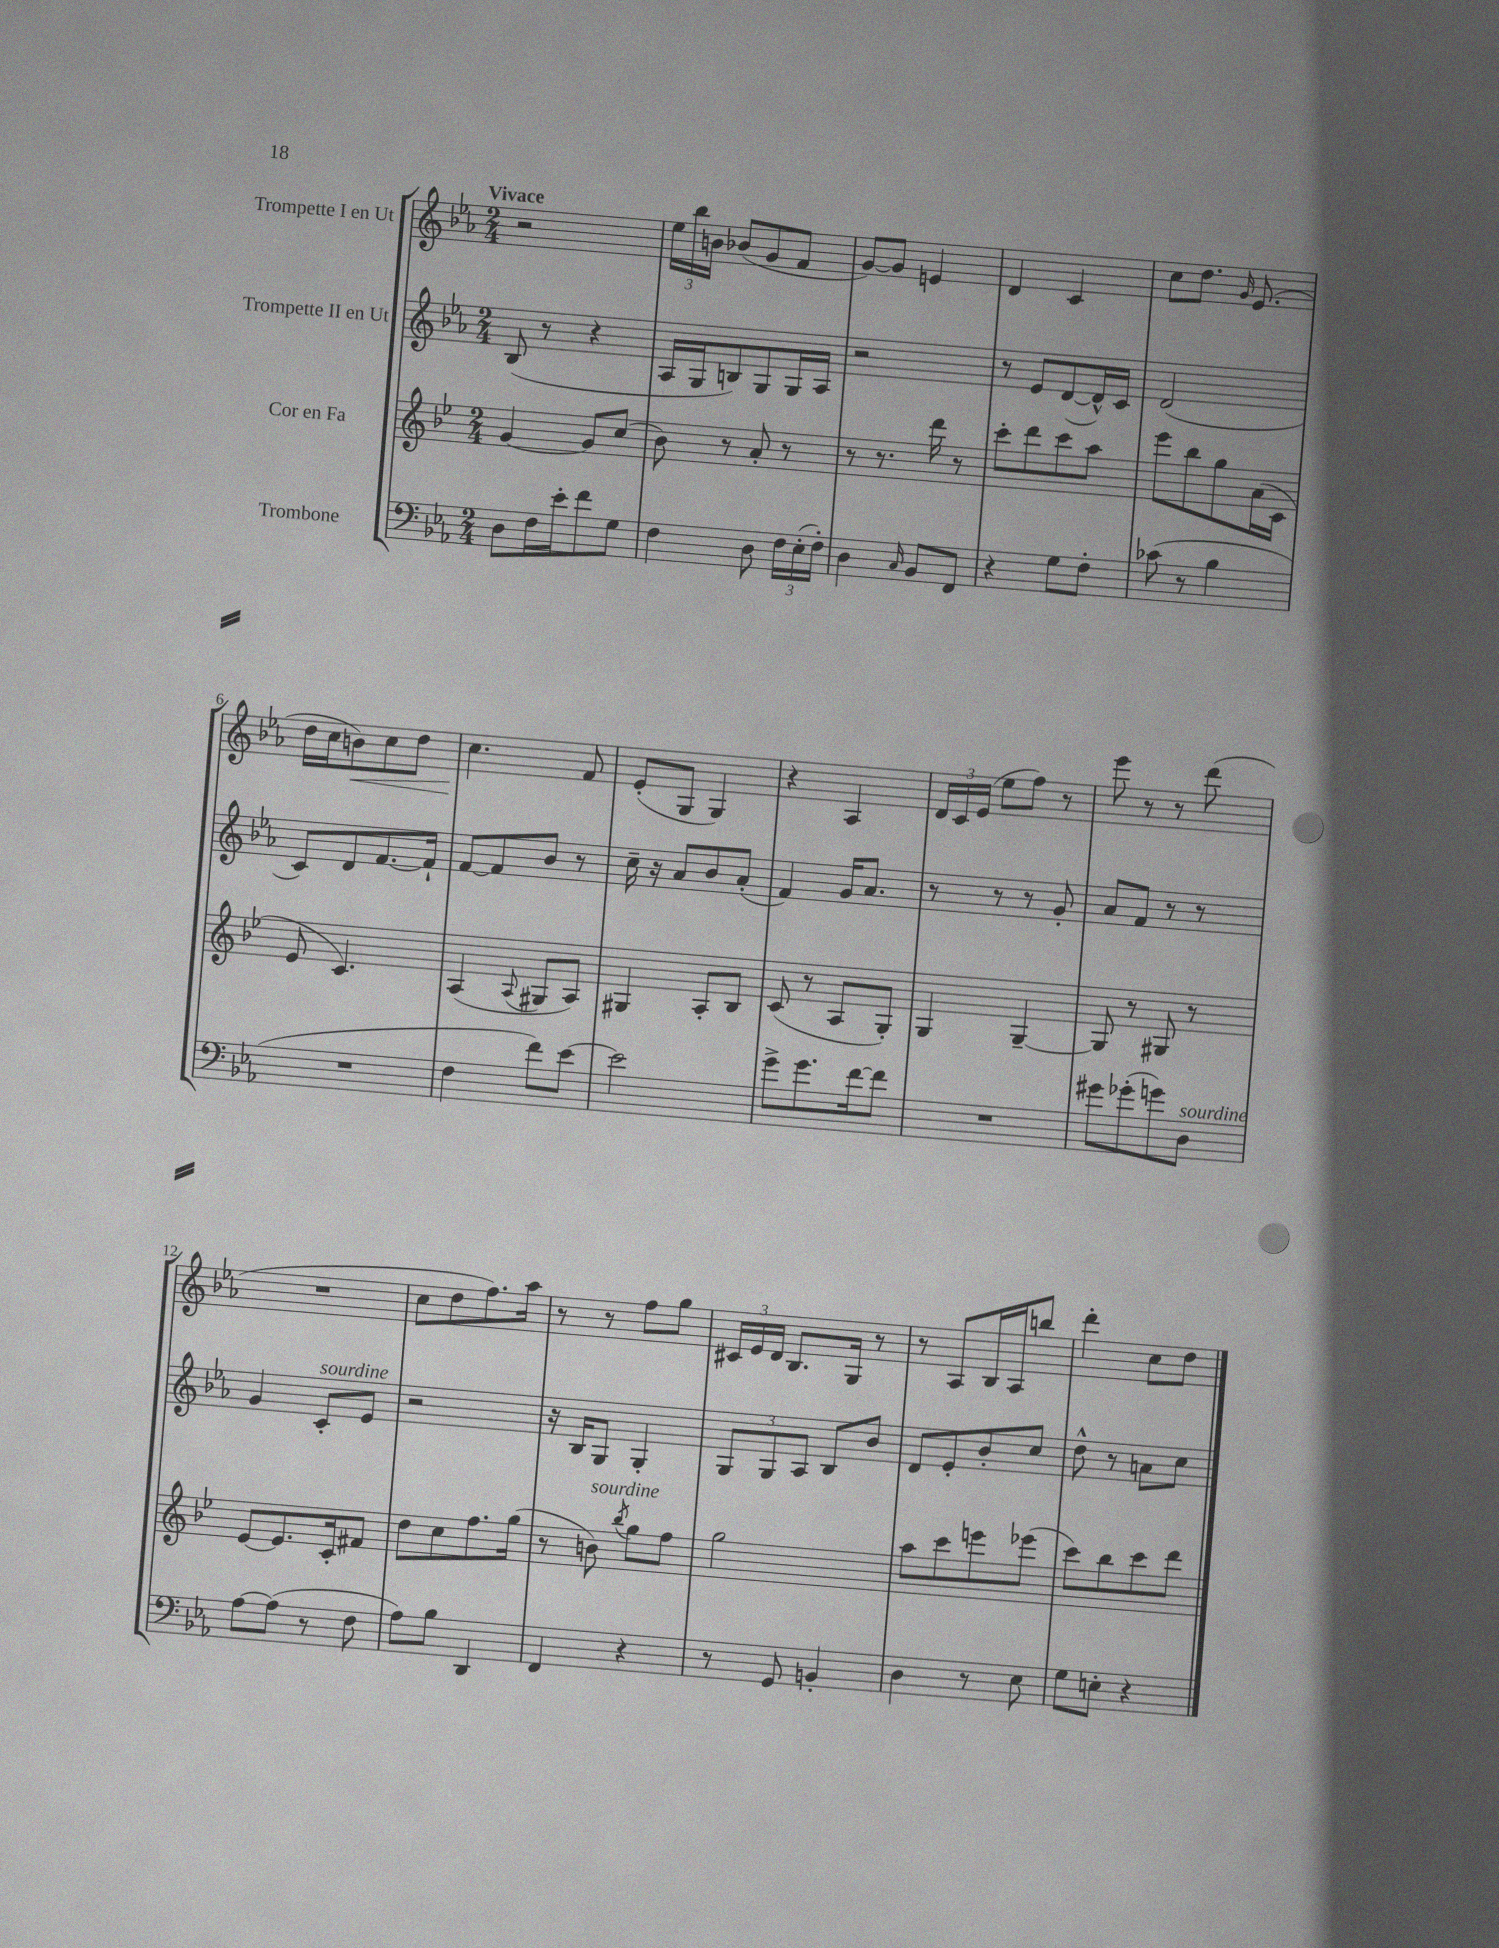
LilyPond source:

<<
\new StaffGroup <<
\new Staff = "s0" \with { instrumentName = "Trompette I en Ut" } {
    \clef treble \key ees \major \numericTimeSignature \time 2/4 \tempo "Vivace"
    \autoBeamOff r2 |
    \tuplet 3/2 { ees''16[ bes''16 b'16] } bes'8[( g'8 f'8] |
    g'8[~) g'8] e'4 |
    d'4 c'4 |
    c''8[ d''8.] \grace { g'16 } ees'8.( |
    d''16[ c''16 b'8\<) c''8 d''8] |
    c''4.\! f'8 |
    ees'8[-.( g8] g4) |
    r4 aes4 |
    \tuplet 3/2 { d'16[ c'16 ees'16]( } ees''8[ f''8]) r8 |
    ees'''8 r8 r8 d'''8( |
    R2 |
    c''8[ d''8 f''8.) aes''16] |
    r8 r8 f''8[ g''8] |
    \tuplet 3/2 { cis'16[ ees'16 d'16] } bes8.[ g16] r8 |
    r8 aes8[ bes16 aes16 b''8] |
    d'''4-. c''8[ d''8] \bar "|." |
}
\new Staff = "s1" \with { instrumentName = "Trompette II en Ut" } {
    \clef treble \key ees \major \numericTimeSignature \time 2/4
    \autoBeamOff bes8( r8 r4 |
    aes16[ g16 b8) g8 g16 aes16] |
    r2 |
    r8 ees'8[ d'8~( d'16-^) c'16] |
    d'2( |
    c'8[) d'8 f'8.~ f'16]-! |
    f'8[~ f'8 bes'8] r8 |
    c''16-- r16 aes'8[ bes'8 aes'8]-.( |
    f'4) g'16[ aes'8.] |
    r8 r8 r8 g'8-. |
    aes'8[ f'8] r8 r8 |
    g'4 c'8[-.^\markup { \italic "sourdine" } ees'8] |
    r2 |
    r16 bes16[ g8] g4-. |
    \tuplet 3/2 { g8[ g8 aes8] } bes8[ bes'8] |
    d'8[ ees'8-. bes'8-. c''8] |
    d''8-^ r8 a'8[ c''8] \bar "|." |
}
\new Staff = "s2" \with { instrumentName = "Cor en Fa" } {
    \clef treble \key bes \major \numericTimeSignature \time 2/4
    \autoBeamOff g'4~ g'8[ c''8]( |
    bes'8) r8 a'8-. r8 |
    r8 r8. d'''16 r8 |
    c'''8[-. d'''8 c'''8 a''8] |
    ees'''8[ bes''8 g''8 a'16( c'16] |
    ees'8 c'4.) |
    a4( \appoggiatura { a8 } gis8[ a8]) |
    gis4 a8[-. bes8] |
    c'8( r8 a8[ g8]-.) |
    g4 g4~-- |
    g8 r8 gis8 r8 |
    ees'8[~ ees'8. c'16-. fis'8] |
    d''8[ c''8 f''8. g''16]( |
    r8 b'8^\markup { \italic "sourdine" }) \acciaccatura { bes''8 } g''8[ f''8] |
    g''2 |
    a''8[ c'''8 e'''8 ees'''8]( |
    c'''8[) bes''8 c'''8 d'''8] \bar "|." |
}
\new Staff = "s3" \with { instrumentName = "Trombone" } {
    \clef bass \key ees \major \numericTimeSignature \time 2/4
    \autoBeamOff d8[ f16 ees'16-. f'8 g8] |
    f4 d8 \tuplet 3/2 { f16[ ees16-.( f16]-.) } |
    d4 \grace { c16 } bes,8[ f,8] |
    r4 g8[ f8]-. |
    ces'8( r8 bes4 |
    R2 |
    f4 f'8[) ees'8]~ |
    ees'2 |
    g'8[-> g'8. f'16~ f'8] |
    R2 |
    gis'8[ ges'8-.( g'8) d8]^\markup { \italic "sourdine" } |
    aes8[~ aes8]( r8 f8 |
    aes8[) bes8] d,4 |
    f,4 r4 |
    r8 g,8 b,4-. |
    d4 r8 ees8 |
    g8[ e8]-. r4 \bar "|." |
}
>>
>>
